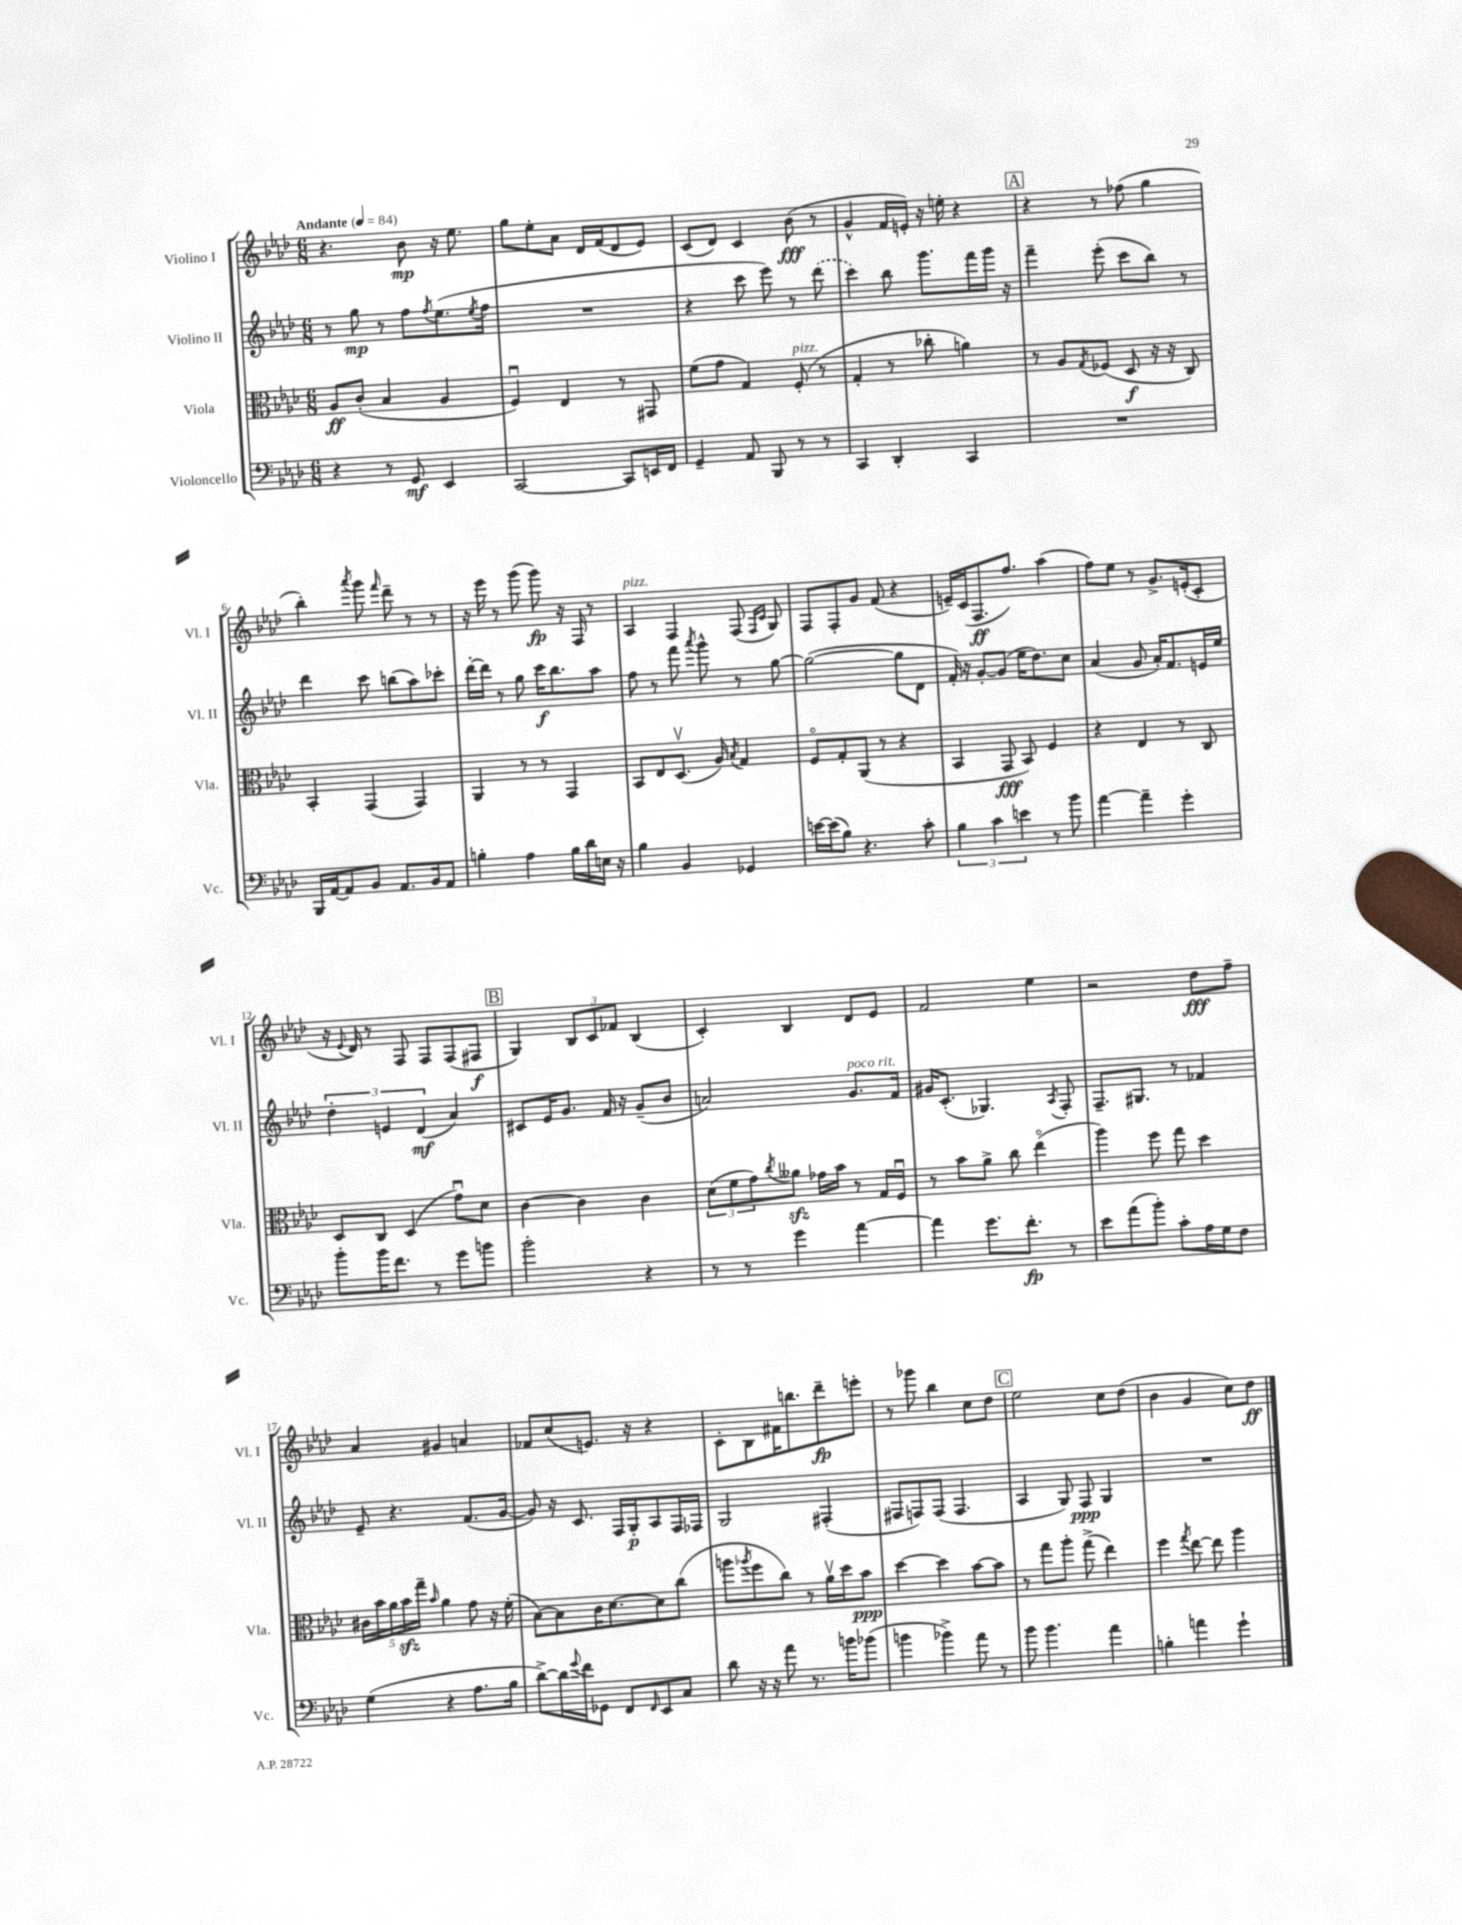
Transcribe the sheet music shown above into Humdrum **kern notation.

**kern	**kern	**kern	**kern
*staff4	*staff3	*staff2	*staff1
*clefF4	*clefC3	*clefG2	*clefG2
*k[b-e-a-d-]	*k[b-e-a-d-]	*k[b-e-a-d-]	*k[b-e-a-d-]
*M6/8	*M6/8	*M6/8	*M6/8
*MM84	*MM84	*MM84	*MM84
4r	8A-	8r	4.r
.	(8c'	8gg	.
8r	4B-	8r	.
8GG	.	8ff	8b-
.	.	8qff	.
4EE-	4A-	(8.ee-	16r
.	.	.	8.ee-
.	.	8qee-	.
.	.	16ff	.
=	=	=	=
[2CC	4Fu)	2.r	8gg
.	.	.	8ee-'
.	4E-	.	8a-
.	.	.	16d-
.	.	.	(16f
8CC]	8r	.	8d-
16EE	8GG#	.	8e-)
16FF	.	.	.
=	=	=	=
4GG~	(8f	4r	(8c
.	8g	.	8d-)
8AA-	4G)	8ccc	4c
8BBB-	.	8eee-)	.
8r	(8F'	8r	(8b-
8r	8r	(8ddd-	8r
=	=	=	=
4CC	4G'	4ccc)	4g^^
4DD-'	8r	8bb-	16f
.	.	.	16e')
.	8cc-'	8.ggg	16r
.	.	.	16ee'
4CC	4a)	.	4r
.	.	16fff	.
.	.	16ggg	.
.	.	16r	.
=	=	=	=
2.r	8r	4fff~	4r
.	8A-	.	.
.	8qG	.	.
.	(8F-	(8eee-'	8r
.	8D-	8ccc	(8ff-
.	16r	8bb-)	4gg
.	16r	.	.
.	8C)	8r	.
=	=	=	=
16BBB-	4BB-'	4ddd-	4bb-')
[16AA-	.	.	.
8AA-]	.	.	.
.	.	.	8qaaa-
8BB-	(4GG	8ccc	8ggg
.	.	.	16qqfff
8.AA-	.	(8bb	8ddd-~
.	4GG)	8aa-)	8r
16BB-	.	.	.
8AA-	.	8ccc-'	8r
=	=	=	=
4B'	4AA-	[16ddd-'	16r
.	.	16ddd-]	16eee-
.	.	8r	8r
4A-	8r	8gg	(8ggg
.	8r	16ccc	8ggg)
.	.	8.bb-	.
16B	4GG	.	16r
16d-	.	.	16F
16E	.	8aa-	8r
16r	.	.	.
=	=	=	=
4B-	8BB-	8ff	4A-
.	8E-	8r	.
4BB-	(8.D-v	8fff	4F
.	.	8qaaa-	.
.	.	8ggg^^	.
.	16A-)	.	.
.	8qB-	.	.
4GG-	4G	8r	(8F
.	.	.	16qqF
.	.	.	16qqc
.	.	[8gg	8G)
=	=	=	=
[16e	8Fo	(2gg_	8F
(16e]	.	.	.
8B-)	8G'	.	8F'
4.r	(8AA-	.	8g
.	8r	.	(8f
.	4r	8gg]	4r
8c'	.	8d-	.
=	=	=	=
6B-	4BB-	16f')	16e~)
.	.	16r	(16c
.	.	[8g'	8.F
6c	.	.	.
.	8GG	(8g]	.
.	.	.	8.ff)
6e	.	.	.
.	8BB-)	16ee-	.
.	.	8.dd-)	.
8r	4F	.	(4aa-
8b-	.	8cc	.
=	=	=	=
[4a-	4r	(4a-	8ff)
.	.	.	8ee-
4a-~]	4E-	8g	8r
.	.	16a-')	8.g^
.	.	8.f	.
4g'	8r	.	.
.	.	.	(16e'
.	8C	16e	8c'
.	.	16ee-	.
=	=	=	=
8b-'	8D-	6dd-'	16r
.	.	.	8qqe-
.	.	.	16d-)
16b-	8C	.	8r
.	.	6e	.
8.f	.	.	.
.	(4D-	.	8F
.	.	(6d-	.
8r	.	.	8F
8g	8gu)	4a-)	(8F
8b	8d-	.	8F#
=	=	=	=
2b-'	[4c	8c#	4G)
.	.	16e-	.
.	.	8.g	.
.	4c]	.	12B-
.	.	.	12c
.	.	16f	.
.	.	.	12f-
.	.	16r	.
4r	4c	(8g~	(4B-
.	.	8b-	.
=	=	=	=
8r	(12d-	2a)	4c')
.	12f	.	.
8r	.	.	.
.	12g)	.	.
.	8qcc	.	.
4g	8a--	.	4B-
.	16g-	.	.
.	16b-	.	.
[4a-	8r	8.g	8d-
.	16G	.	8e-
.	16Fu	16f	.
=	=	=	=
4a-]	8r	16g#	2f
.	.	(8.c'	.
.	8b-	.	.
8.g	8a-^	4.G-)	.
.	8cc	.	.
8.f'	.	.	.
.	(4ee-o	.	4ee-
.	.	8qA-	.
8r	.	8F'	.
=	=	=	=
8e-	4aa-)	8.F~	2r
(8a-	.	.	.
.	.	8.G#	.
8b-')	8ff	.	.
8c'	8gg	8r	.
16A-	4dd-	4f-	8dd-
16G	.	.	.
8F	.	.	8ff~
=	=	=	=
(4G	20c#	8e-~	4a-
.	20b-	.	.
.	20a-	.	.
.	.	4.r	.
.	20b-	.	.
.	20gg~	.	.
.	16qqb-	.	.
4r	4a-	.	4g#
8.A-	8g	(8.f	4a
.	16r	.	.
16B-	(16f'	[16g	.
=	=	=	=
[8d-^)	[8B-)	8g])	8f-
16d-]	8B-]	16r	(8cc
8qqg	.	.	.
16f	.	8.c	.
8GG-	16c	.	8.e)
.	[8.d-	.	.
8FF	.	16F	.
.	.	16G'	16r
16qqFF	.	.	.
8EE-	8d-]	8A-	4r
8C	(8cc	16F	.
.	.	16F-	.
=	=	=	=
8d-	8aa	2G	8c'
.	8qaa-	.	.
16r	8ff	.	8B-
16r	.	.	.
8a-	8cc)	.	16f#
.	.	.	8.bb
8.r	8r	.	.
.	16a-v	(4F#'	8ddd-~
16b	16dd-	.	.
(8b-	8b-	.	8eee'
=	=	=	=
4b	[4dd-	8F#	8r
.	.	8F)	8ggg-
4b-^)	4dd-]	(8F	4bb-
.	.	4.F	.
8a-	[8b-	.	8cc
8r	8b-]	.	8dd-
=	=	=	=
8b-	8r	4A-	2ee-
4.b-	8gg	.	.
.	8aa-'	8G)	.
.	(8gg^	8F	.
4a-	4ee-)	4G	8cc
.	.	.	(8dd-
=	=	=	=
4B'	4ff	2.r	4b-
.	8qgg	.	.
4a	[8ee-	.	4g
.	8ee-]	.	.
4g`	4aa-	.	8cc)
.	.	.	8dd-
==	==	==	==
*-	*-	*-	*-
